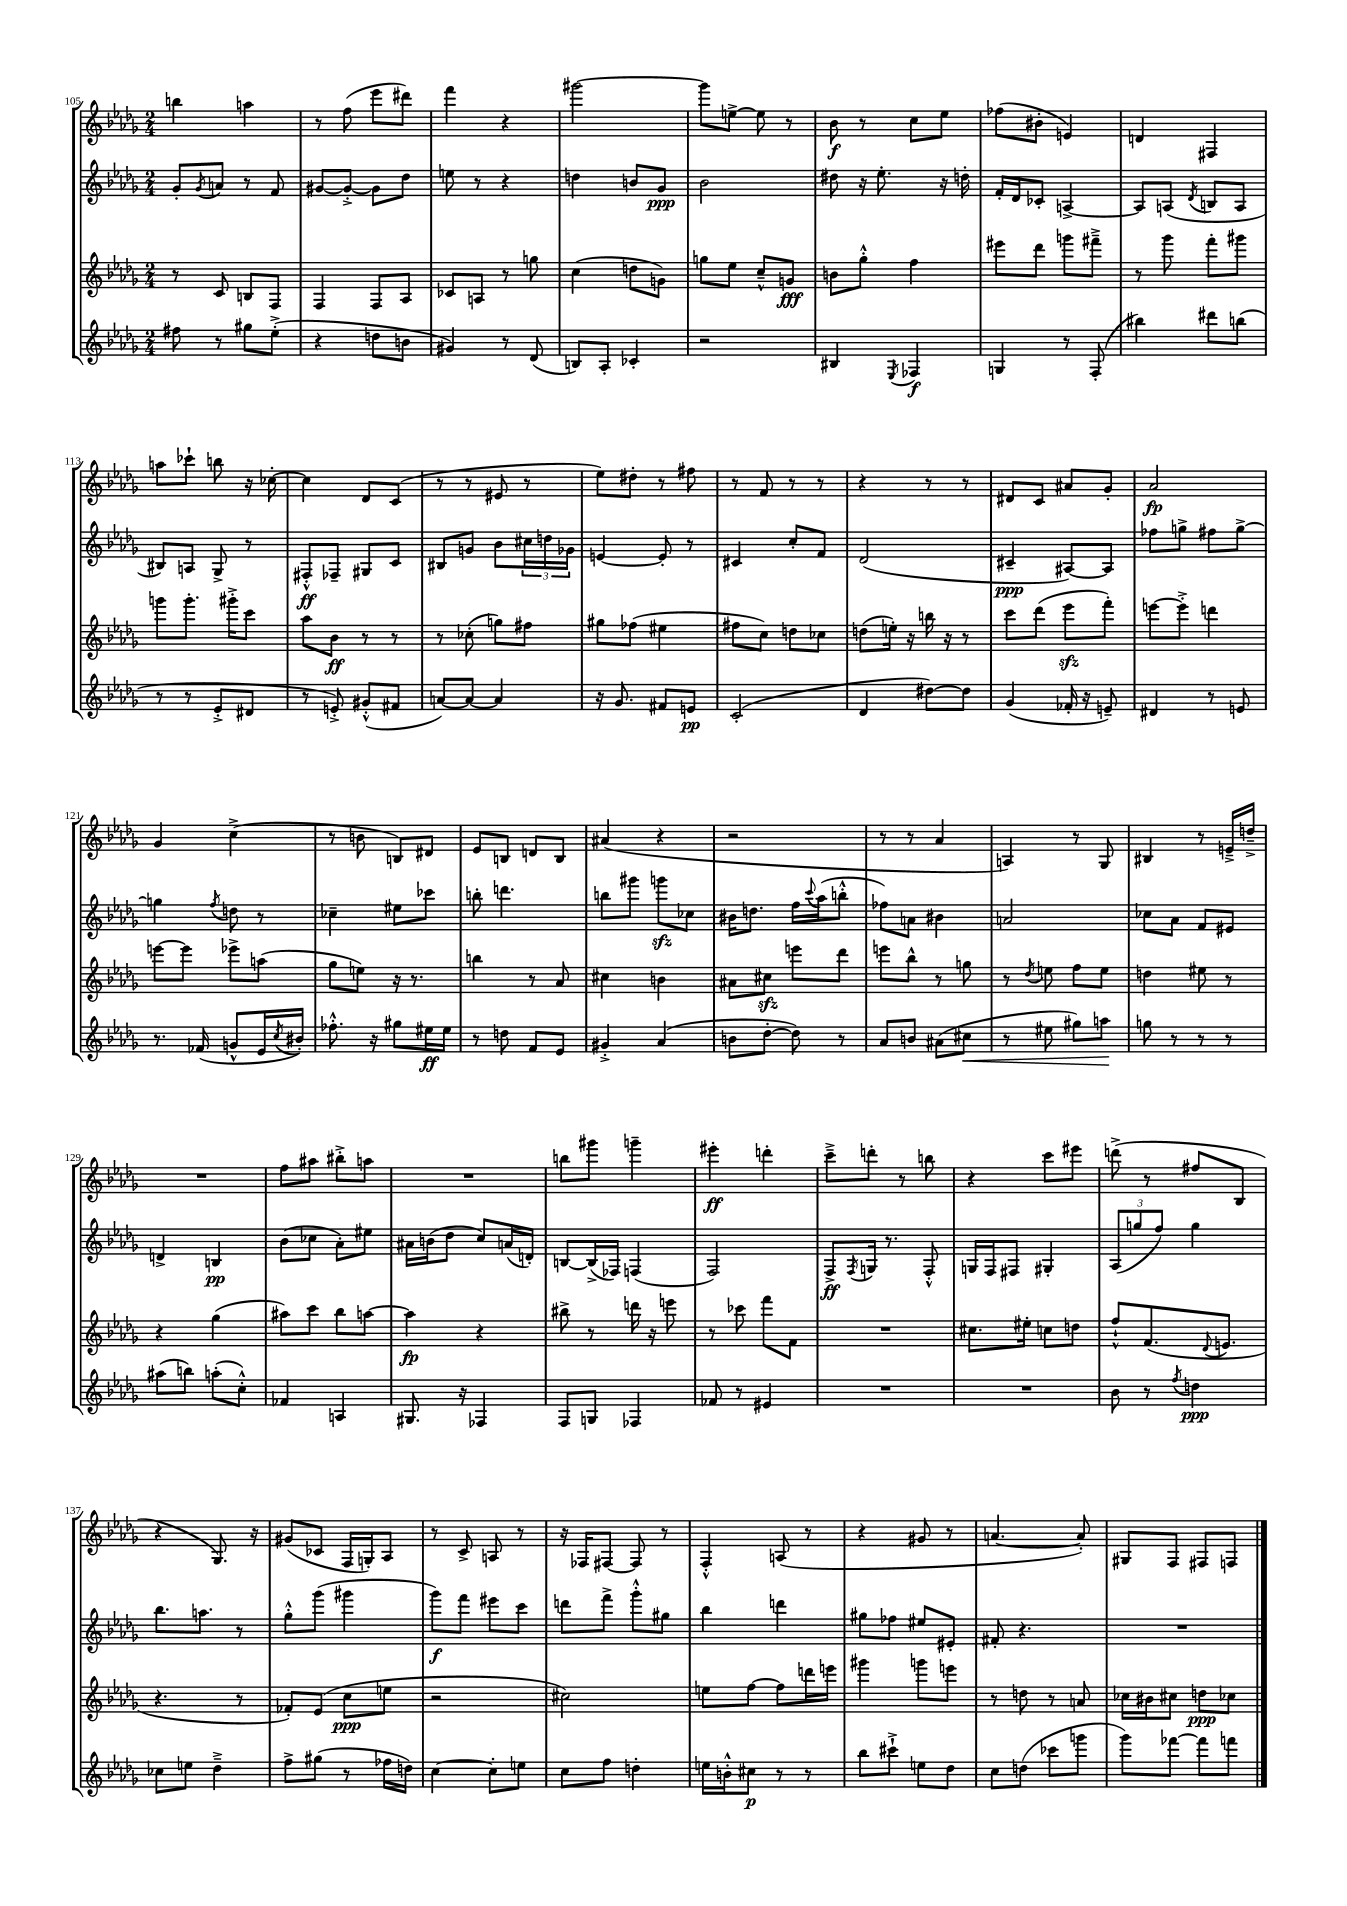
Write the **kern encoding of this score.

**kern	**kern	**kern	**kern
*staff4	*staff3	*staff2	*staff1
*clefG2	*clefG2	*clefG2	*clefG2
*k[b-e-a-d-g-]	*k[b-e-a-d-g-]	*k[b-e-a-d-g-]	*k[b-e-a-d-g-]
*M2/4	*M2/4	*M2/4	*M2/4
8ff#\	8r	8g-'/L	4bb\
.	.	8qg-/	.
8r	8c/	8a/J	.
8gg#\L	8B/L	8r	4aa\
(8ee-'^\J	8F/J	8f/	.
=	=	=	=
4r	4F/	[8g#/L	8r
.	.	8g#'^/_J	(8ff\
8dd\L	8F/L	8g#\]L	8eee-\L
8b\J	8A-/J	8dd-\J	8ddd#\J)
=	=	=	=
4g#/)	8c-/L	8ee\	4fff\
.	8A/J	8r	.
8r	8r	4r	4r
(8d-/	8gg\	.	.
=	=	=	=
8B/L)	(4cc\	4dd\	[2ggg#\
8A-'/J	.	.	.
4c-'/	8dd\L	8b/L	.
.	8g\J)	8g-/J	.
=	=	=	=
2r	8gg\L	2b-\	8ggg#\]L
.	8ee-\J	.	[8ee^\J
.	8cc~^^/L	.	8ee\]
.	8g/J	.	8r
=	=	=	=
4B#/	8b\L	8dd#\	8b-\
.	8gg-'^^\J	16r	8r
.	.	8.ee-'\	.
8qE-/	.	.	.
4F-/	4ff\	.	8cc\L
.	.	16r	8ee-\J
.	.	16dd'\	.
=	=	=	=
4G/	8eee#\L	16f'/LL	(8ff-\L
.	.	16d-/J	.
.	8ddd-\J	8c-'/J	8b#'\J
8r	8ggg\L	[4A^/	4e/)
(8F'/	8fff#~^\J	.	.
=	=	=	=
4bb#\)	8r	8A/]L	4d/
.	8ggg-\	(8A/J	.
.	.	8qd-/	.
8ddd#\L	8fff'\L	8B/L	4F#/
(8bb\J	8ggg#\J	8A/J	.
=	=	=	=
8r	8ggg\L	8B#/L)	8aa\L
8r	8.ggg'\J	8A/J	8ccc-`\J
8e-'^/L	.	8G-^/	8bb\
.	16ggg#'^\LK	.	.
8d#/J	8ccc\J	8r	16r
.	.	.	[16cc-'\
=	=	=	=
8r	8aa-\L	8F#'^^/L	4cc-\]
8e'^/)	8b-\J	8F-~/J	.
(8g#'^^/L	8r	8G#/L	8d-/L
8f#/J	8r	8c/J	(8c/J
=	=	=	=
[8a/L)	8r	8B#/L	8r
8a/_J	(8cc-'\	8g/J	8r
4a/]	8gg\L)	8b-\L	8e#/
.	8ff#\J	24cc#\L	8r
.	.	24dd\	.
.	.	24g-\JJ	.
=	=	=	=
16r	8gg#\L	[4e/	8ee-\L)
8.g-/	.	.	.
.	(8ff-\J	.	8dd#'\J
8f#/L	4ee#\	8e'/]	8r
8e/J	.	8r	8ff#\
=	=	=	=
(2c'/	8ff#\L	4c#/	8r
.	8cc\J)	.	8f/
.	8dd\L	8cc'/L	8r
.	8cc-\J	8f/J	8r
=	=	=	=
4d-/	(8dd\L	(2d-/	4r
.	16ee'\Jk)	.	.
.	16r	.	.
[8dd#\L)	16bb\	.	8r
.	16r	.	.
8dd#\]J	8r	.	8r
=	=	=	=
(4g-/	8ccc\L	4c#~/	8d#/L
.	(8ddd-\J	.	8c/J
16f-'/	8eee-\L	[8A#/L)	8a#/L
16r	.	.	.
8e~/)	8fff'\J)	8A#/]J	8g-'/J
=	=	=	=
4d#/	[8eee\L	8ff-\L	2a-/
.	8eee'^\]J	8gg^\J	.
8r	4ddd\	8ff#\L	.
8e/	.	[8gg^\J	.
=	=	=	=
8.r	[8eee\L	4gg\]	4g-/
.	8eee\]J	.	.
(16f-/	.	.	.
.	.	8qff/	.
8g^^/L	8eee-^\L	8dd\	(4cc^\
16e-/L	(8aa\J	8r	.
8qcc/	.	.	.
16b#'/JJ)	.	.	.
=	=	=	=
8.ff-'^^\	8gg-\L	4cc-~\	8r
.	8ee\J)	.	8b\
16r	.	.	.
8gg#\L	16r	8ee#\L	8B/L)
.	8.r	.	.
16ee#\L	.	8ccc-\J	8d#/J
16ee#\JJ	.	.	.
=	=	=	=
8r	4bb\	8bb'\	8e-/L
8dd\	.	4.ddd\	8B/J
8f/L	8r	.	8d/L
8e-/J	8a-/	.	8B/J
=	=	=	=
4g#'^/	4cc#\	8bb\L	(4a#/
.	.	8ggg#\J	.
(4a-/	4b\	8ggg\L	4r
.	.	8cc-\J	.
=	=	=	=
8b\L	8a#\L	16b#\LK	2r
.	.	8.dd\J	.
[8dd-'\J	8cc#\J	.	.
8dd-\])	8eee\L	16ff\LL	.
.	.	8qqccc/	.
.	.	(16aa-\J	.
8r	8ddd-\J	8bb'^^\J	.
=	=	=	=
8a-/L	8eee\L	8ff-\L)	8r
8b/J	8bb-^^\J	8a\J	8r
(8a#\L	8r	4b#\	4a-/
8cc#\J	8gg\	.	.
=	=	=	=
8r	8r	2a/	4A/)
.	8qdd-/	.	.
8ee#\	8ee\	.	.
8gg#\L)	8ff\L	.	8r
8aa\J	8ee\J	.	8G-/
=	=	=	=
8gg\	4dd\	8cc-\L	4B#/
8r	.	8a-\J	.
8r	8ee#\	8f/L	8r
8r	8r	8e#/J	16e~^/LL
.	.	.	16dd~^/JJ
=	=	=	=
(8aa#\L	4r	4d^/	2r
8bb\J)	.	.	.
(8aa'\L	(4gg-\	4B/	.
8cc'^^\J)	.	.	.
=	=	=	=
4f-/	8aa#\L)	(8b-\L	8ff\L
.	8ccc\J	8cc-\J	8aa#\J
4A/	8bb-\L	8a-'\L)	8bb#'^\L
.	[8aa\J	8ee#\J	8aa\J
=	=	=	=
8.G#/	4aa\]	16a#\LL	2r
.	.	(16b\J	.
.	.	8dd-\J	.
16r	.	.	.
4F-/	4r	8cc/L)	.
.	.	(16a/L	.
.	.	16d'/JJ)	.
=	=	=	=
8F/L	8bb#^\	[8B/L	8bb\L
8G/J	8r	(16B^/]L	8ggg#\J
.	.	16F-/JJ)	.
4F-/	16ddd\	(4F/	4ggg~\
.	16r	.	.
.	8eee\	.	.
=	=	=	=
8f-/	8r	2F/)	4eee#'\
8r	8ccc-\	.	.
4e#/	8fff\L	.	4ddd'\
.	8f\J	.	.
=	=	=	=
2r	2r	8F^/L	8ccc~^\L
.	.	8qF/	.
.	.	16G/Jk	8ddd'\J
.	.	8.r	.
.	.	.	8r
.	.	8F'^^/	8bb\
=	=	=	=
2r	8.cc#\L	16G/LL	4r
.	.	16F/J	.
.	.	8F#/J	.
.	16ee#'\Jk	.	.
.	8cc\L	4G#'/	8ccc\L
.	8dd\J	.	8eee#\J
=	=	=	=
8b-\	8ff`^^/L	(12A-/L	(8ddd^\
.	.	12gg/	.
8r	(8.f/	.	8r
.	.	12ff/J)	.
8qff/	.	.	.
4dd\	.	4gg\	8ff#/L
.	8qqd-/	.	.
.	8.e/J	.	.
.	.	.	8B-/J
=	=	=	=
8cc-\L	4.r	8.bb-\L	4r
8ee\J	.	.	.
.	.	8.aa\J	.
4dd-~^\	.	.	8.G-/)
.	8r	8r	.
.	.	.	16r
=	=	=	=
8ff^\L	8f-'/L)	8gg-'^^\L	(8g#/L
(8gg#\J	(8e-/J	(8ggg-\J	8c-/J
8r	8cc\L	4ggg#\	16F/LL
.	.	.	16G'/J)
16ff-\LL	8ee\J	.	8A-/J
16dd\JJ)	.	.	.
=	=	=	=
[4cc\	2r	8ggg-\L)	8r
.	.	8fff\J	8c^/
8cc'\]L	.	8eee#\L	8A/
8ee\J	.	8ccc\J	8r
=	=	=	=
8cc\L	2cc#\)	8ddd\L	16r
.	.	.	16F-/LK
8ff\J	.	8fff^\J	[8F#/J
4dd'\	.	8ggg-'^^\L	8F#/]
.	.	8gg#\J	8r
=	=	=	=
16ee\LL	8ee\L	4bb-\	4F'^^/
16b'^^\J	.	.	.
8cc#\J	[8ff\J	.	.
8r	8ff\]L	4ddd\	(8A/
8r	16ddd\L	.	8r
.	16eee\JJ	.	.
=	=	=	=
8bb-\L	4ggg#\	8gg#\L	4r
8ccc#`^\J	.	8ff-\J	.
8ee\L	8ggg\L	8ee#/L	8g#/
8dd-\J	8eee\J	8e#'/J	8r
=	=	=	=
8cc\L	8r	8f#'/	[4.a/
(8dd\J	8dd\	4.r	.
8ccc-\L	8r	.	.
8ggg\J	8a/	.	8a'/])
=	=	=	=
8ggg-\L)	16cc-\LL	2r	8G#/L
.	16b#\J	.	.
[8fff-\J	8cc#\J	.	8F/J
8fff-\]L	8dd\L	.	8F#/L
8fff\J	8cc-\J	.	8F/J
==	==	==	==
*-	*-	*-	*-
